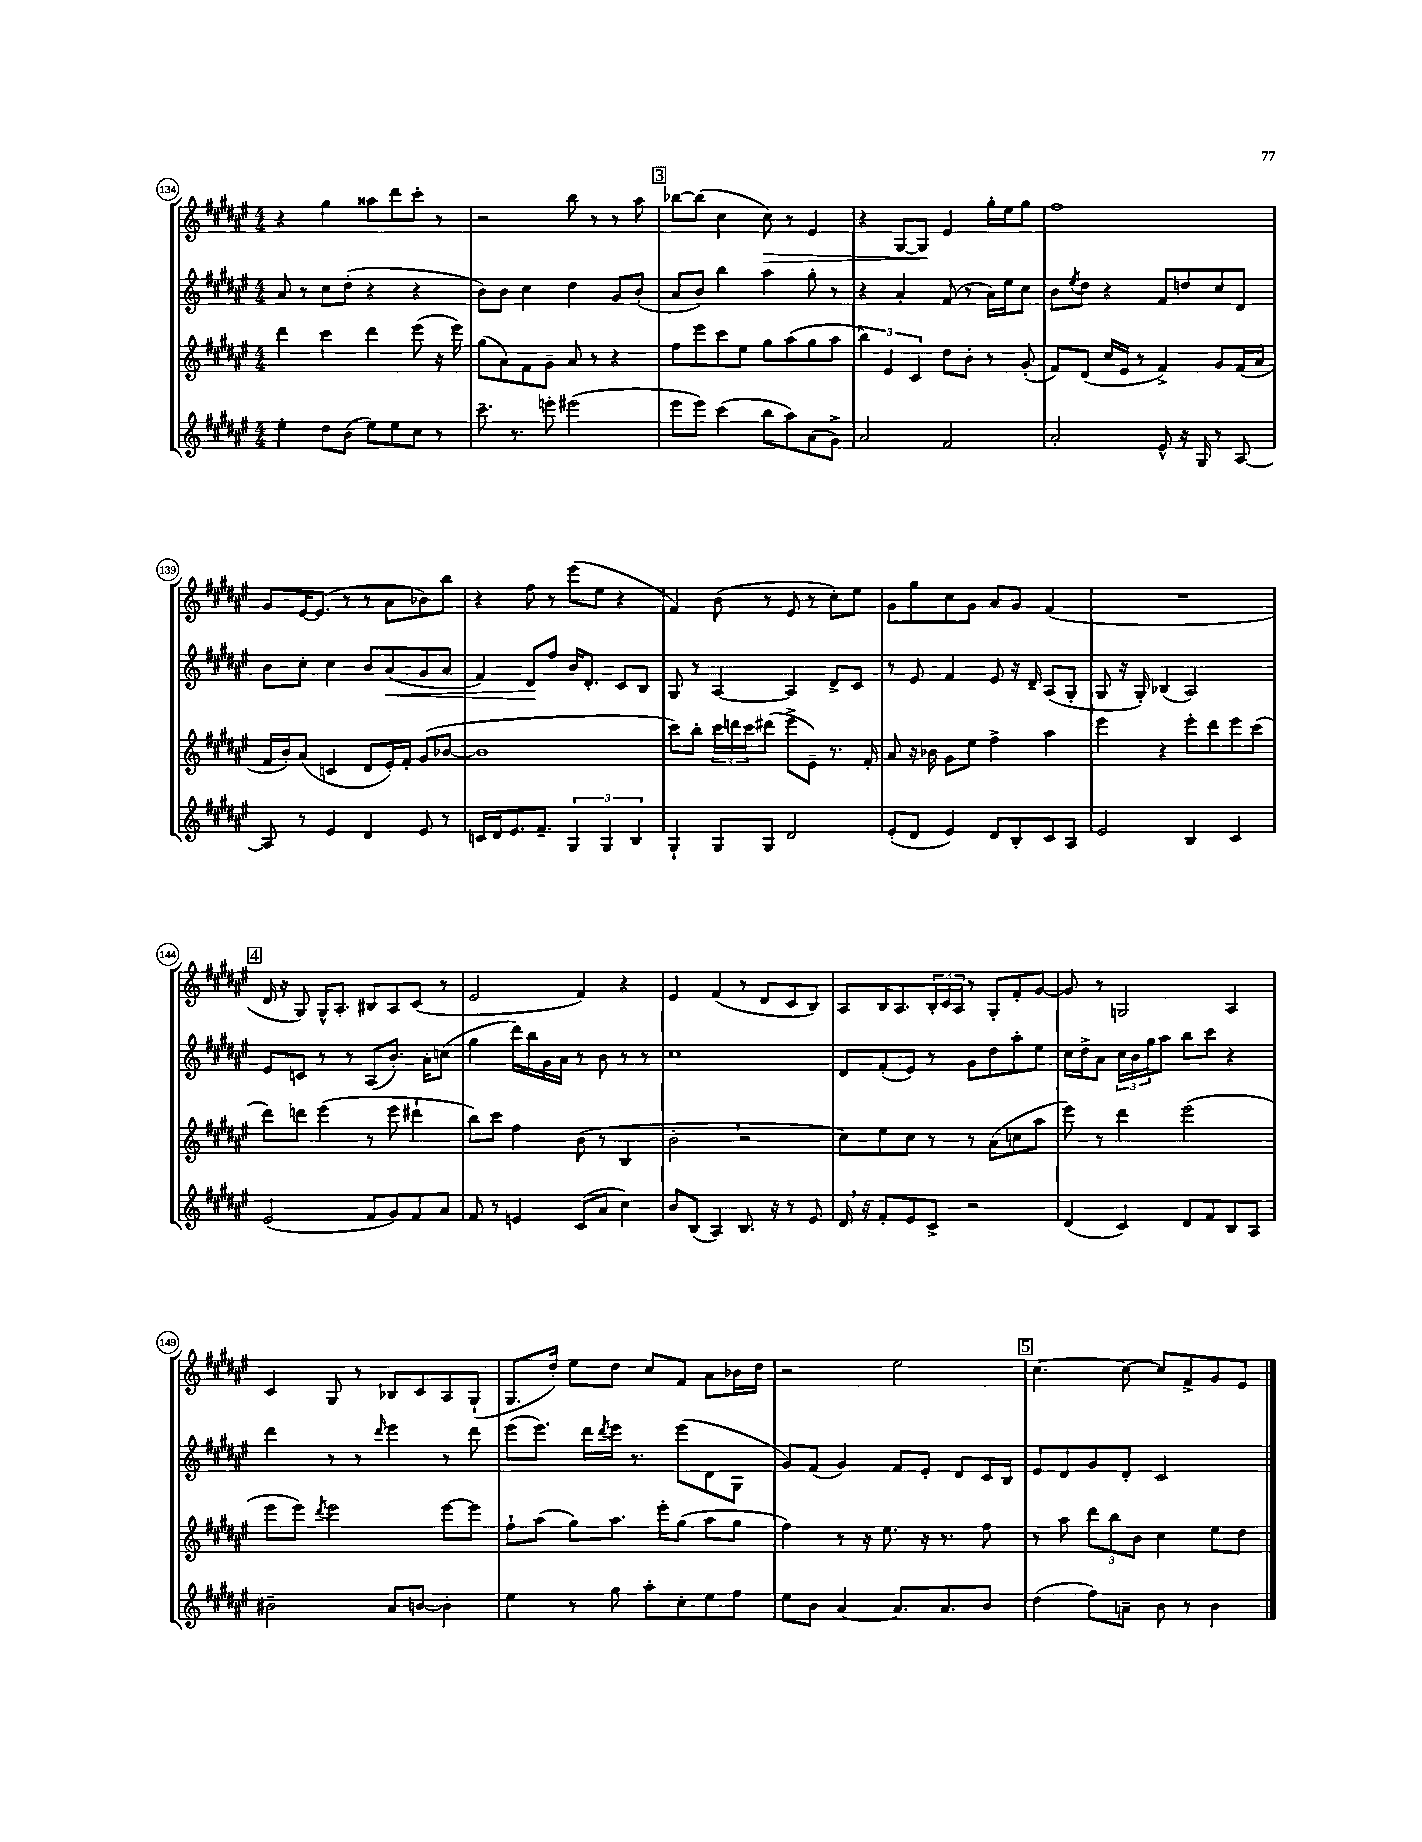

**kern	**kern	**kern	**kern
*staff4	*staff3	*staff2	*staff1
*clefG2	*clefG2	*clefG2	*clefG2
*k[f#c#g#d#a#e#]	*k[f#c#g#d#a#e#]	*k[f#c#g#d#a#e#]	*k[f#c#g#d#a#e#]
*M4/4	*M4/4	*M4/4	*M4/4
4ee#'	4ddd#	8a#	4r
.	.	8r	.
8dd#	4ccc#	8cc#	4gg#
(8b	.	(8dd#'	.
8ee#)	4ddd#	4r	8aa##
8ee#	.	.	8ddd#
8cc#	(8eee#	4r	8ccc#'
8r	16r	.	8r
.	16eee#)	.	.
=	=	=	=
8.ccc#~	(8gg#	8b)	2r
.	8a#)	8b	.
8.r	.	.	.
.	8f#	4cc#	.
8eee'	8g#~	.	.
(2eee#	8a#	4dd#	8bb
.	8r	.	8r
.	4r	8g#	8r
.	.	(8b'	8aa#
=	=	=	=
8eee#	8ff#	8a#	[8bb-
8eee#)	8eee#	8b)	(8bb-]
(4ccc#	8ccc#	4bb	4cc#
.	8ee#	.	.
8bb	8gg#	4aa#	8cc#)
8aa#)	(8aa#	.	8r
(8a#	8gg#	8gg#'	4e#
8g#^)	8aa#	8r	.
=	=	=	=
2a#	6bb)	4r	4r
.	6e#	.	.
.	.	4a#'	[8G#
.	6c#	.	.
.	.	.	8G#]
2f#	8dd#	(8f#	4e#
.	8b'	8r	.
.	8r	16a#)	16gg#'
.	.	16ee#	16ee#
.	(8g#'	8cc#	8gg#
=	=	=	=
2a#'	8f#)	8b	1ff#
.	.	8qee#	.
.	(8d#	8dd#	.
.	16cc#	4r	.
.	16e#	.	.
.	8r	.	.
8e#^^	4f#^)	8f#	.
16r	.	8dd	.
16G#	.	.	.
8r	8g#	8cc#	.
[8A#	(16f#	8d#	.
.	16a#	.	.
=	=	=	=
8A#]	16f#	8b	8g#
.	16b')	.	.
8r	(8a#	8cc#'	[16e#
.	.	.	(8.e#]
4e#	4c	4cc#	.
.	.	.	8r
4d#	8d#	8b	8r
.	16e#')	(8a#	8a#
.	16f#'	.	.
8e#	(8g#	8g#	8b-)
8r	[8b-	8a#	8bb
=	=	=	=
16c	1b-]	4f#)	4r
16d#	.	.	.
8.e#	.	.	.
.	.	8d#	8ff#
8.f#~	.	.	.
.	.	8ff#	8r
6G#	.	16b	(8eee#
.	.	8.d#'	.
.	.	.	8ee#
6G#	.	.	.
.	.	8c#	4r
6B	.	.	.
.	.	8B	.
=	=	=	=
4G#`	8ccc#)	8G#	4f#)
.	8bb'	8r	.
8G#	24ccc#	[4A#	(8b
.	24ddd	.	.
.	24ccc#	.	.
8G#	(8ddd#	.	8r
2d#	8eee#^	4A#]	8e#
.	8e#~)	.	8r
.	8.r	8d#^	8cc#')
.	.	8c#	8ee#
.	16f#'	.	.
=	=	=	=
(8e#'	8a#	8r	8g#
8d#	16r	8e#	8gg#
.	16b-	.	.
4e#)	8g#	4f#	8cc#
.	8ee#	.	8g#
8d#	4ff#^	8e#	8a#
8B'	.	16r	8g#
.	.	16d#~	.
8c#	4aa#	(8A#	(4f#
8A#	.	8G#'	.
=	=	=	=
2e#	4eee#	8G#	1r
.	.	16r	.
.	.	16G#')	.
.	4r	(4B-	.
4B	8eee#'	2A#)	.
.	8ddd#	.	.
4c#	8eee#	.	.
.	(8ccc#	.	.
=	=	=	=
(2e#	8ddd#)	8e#	16d#
.	.	.	16r
.	8ddd	8c	8G#)
.	(4eee#	8r	16G#^^
.	.	.	8.A#'
.	.	8r	.
8f#	8r	(8A#	8B#
8g#)	8eee#	8.b')	8A#
8f#	4ddd#`	.	(8c#
.	.	16a#'	.
8a#	.	(8cc	8r
=	=	=	=
8f#	8bb)	4gg#	2e#
8r	8ccc#	.	.
4e	4ff#	16ddd#)	.
.	.	16bb	.
.	.	16g#	.
.	.	16a#	.
(8c#	(8b	8r	4f#)
8a#	8r	8b	.
4cc#)	4B	8r	4r
.	.	8r	.
=	=	=	=
8b	2b'	1cc#	4e#
(8B	.	.	.
4A#)	.	.	(4f#
8.B	2r	.	8r
.	.	.	8d#
16r	.	.	.
8r	.	.	8c#
8e#	.	.	8B)
=	=	=	=
16d#	8cc#)	8d#	8A#
16r	.	.	.
8f#'	8ee#	(8f#'	16B
.	.	.	8.A#
8e#	8cc#	8e#)	.
8c#^	8r	8r	24B'
.	.	.	24c#
.	.	.	24A#
2r	8r	8g#	8r
.	(8a#	8dd#	8G#'
.	8cc	8aa#'	8f#'
.	8aa#	8ee#	[8g#
=	=	=	=
(4d#	8eee#)	16cc#	8g#]
.	.	16dd#^	.
.	8r	8a#	8r
4c#)	4ddd#	24cc#	2G
.	.	24b	.
.	.	24gg#	.
.	.	8aa#	.
8d#	(2eee#	8bb	.
8f#	.	8ccc#	.
8B	.	4r	4A#
8A#	.	.	.
=	=	=	=
2b#~	8eee#	4ddd#	4c#
.	8eee#)	.	.
.	8qddd#	.	.
.	2eee#	8r	8G#
.	.	8r	8r
.	.	16qqddd#	.
8a#	.	4eee#	8B-
[8b	.	.	8c#
4b']	[8eee#	8r	8A#
.	8eee#]	8ddd#	(8G#`
=	=	=	=
4ee#	8ff#`	(8eee#	8.G#
.	(8aa#	8.eee#)	.
.	.	.	16dd#')
8r	8gg#)	.	8ee#
.	.	16ddd#	.
.	.	8qddd#	.
8gg#	8.aa#	16eee#	8dd#
.	.	8.r	.
8aa#'	.	.	8cc#
.	16eee#'	.	.
8cc#'	(8gg#	(8eee#	8f#
8ee#	8aa#	8d#	8a#
8ff#	8gg#	8G#	16b-
.	.	.	16dd#
=	=	=	=
8ee#	4ff#)	8g#)	2r
8b	.	(8f#	.
[4a#	8r	4g#)	.
.	16r	.	.
.	8.ee#	.	.
8.a#]	.	8f#	2ee#
.	16r	8e#'	.
8.a#	8.r	.	.
.	.	8d#	.
8b	8ff#	16c#	.
.	.	16B	.
=	=	=	=
(4dd#	8r	8e#	[4.cc#
.	8aa#	8d#	.
8ff#)	12ddd#	8g#	.
.	12bb	.	.
8a~	.	8d#'	8cc#_
.	12b	.	.
8b	4cc#	2c#	8cc#]
8r	.	.	8f#^
4b	8ee#	.	8g#
.	8dd#	.	8e#
==	==	==	==
*-	*-	*-	*-
